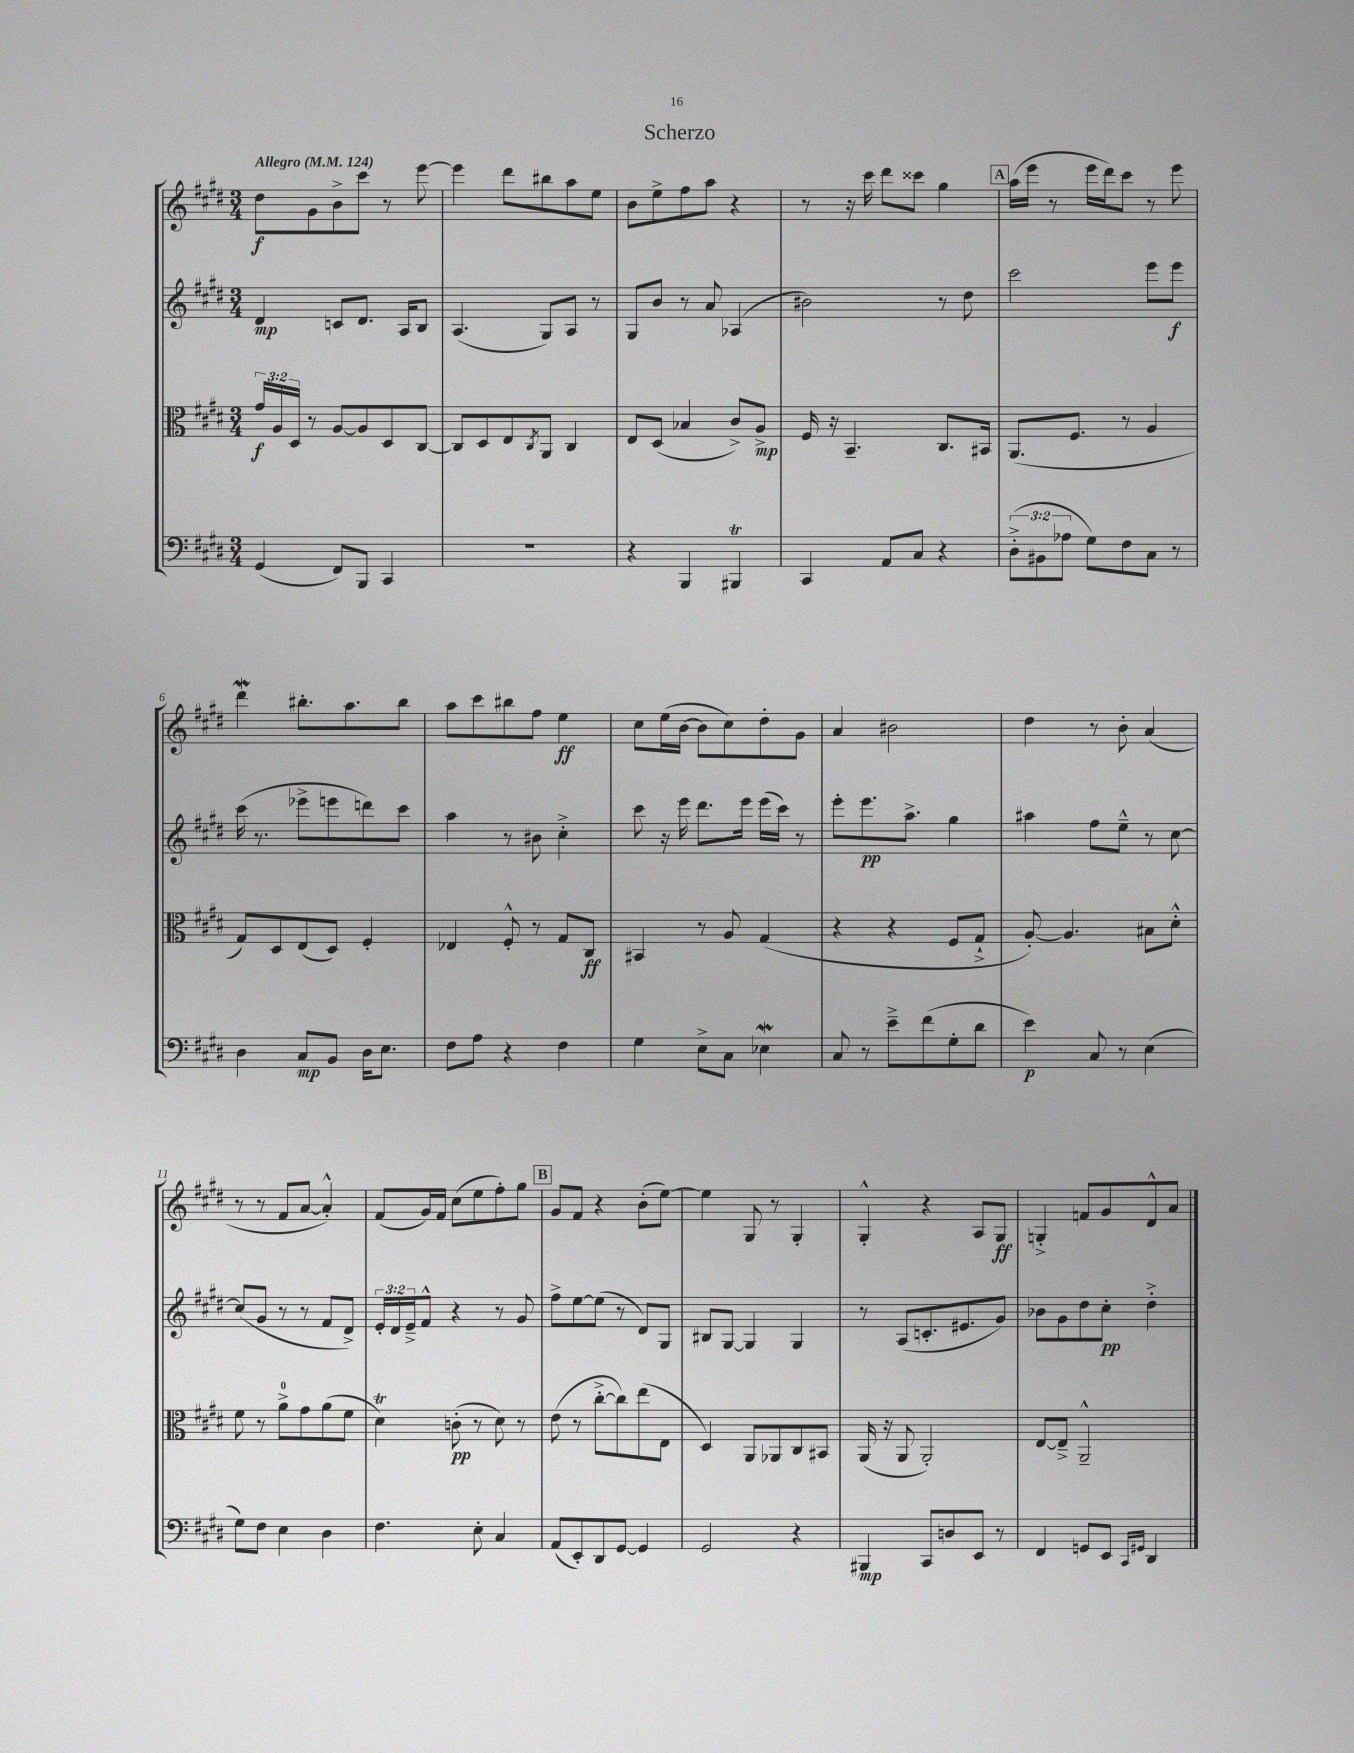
\header { title = "Scherzo" }
<<
\new StaffGroup <<
\new Staff = "s0" {
    \clef treble \key e \major \numericTimeSignature \time 3/4 \tempo "Allegro" 4 = 124
    dis''8\f gis'8 b'8-> cis'''8 r8 e'''8~ |
    e'''4 dis'''8 bis''8 a''8 e''8 |
    b'8 e''8-> fis''8 a''8 r4 |
    r8 r16 cis'''16 dis'''8 cisis'''8 gis''4 |
    \mark \markup { \box "A" } a''16( e'''16 r8 e'''16 dis'''16) cis'''8 r8 e'''8 |
    dis'''4\mordent bis''8.-. a''8. bis''8 |
    a''8 cis'''8 bis''8 fis''8 e''4\ff |
    cis''8 e''16( b'16~ b'8 cis''8) dis''8-. gis'8 |
    a'4 bis'2 |
    dis''4 r8 b'8-. a'4( |
    r8 r8 fis'8 a'8~ a'4-.-^) |
    fis'8( gis'16) fis'16 cis''8( e''8 fis''8-.) gis''8 |
    \mark \markup { \box "B" } gis'8 fis'8 r4 b'8-.( e''8~) |
    e''4 gis8 r8 gis4-. |
    gis4-.-^ r4 a8 gis8\ff |
    g4-.-> f'8 gis'8 dis'8-^ a'8 \bar "|." |
}
\new Staff = "s1" {
    \clef treble \key e \major \numericTimeSignature \time 3/4 \override Staff.TupletNumber.text = #tuplet-number::calc-fraction-text
    dis'4\mp c'8 dis'8. a16 b8 |
    a4.( gis8) a8 r8 |
    gis8 b'8 r8 a'8 aes4( |
    bis'2) r8 dis''8 |
    \mark \markup { \box "A" } cis'''2 e'''8 e'''8\f |
    cis'''16( r8. ees'''8-> e'''8 d'''8) cis'''8 |
    a''4 r8 bis'8 cis''4-.-> |
    cis'''8 r16 e'''16 dis'''8. e'''16 e'''16( cis'''16) r8 |
    e'''8-. e'''8.\pp a''8.-> gis''4 |
    ais''4 fis''8 e''8---^ r8 cis''8~ |
    cis''8( gis'8 r8 r8 fis'8 dis'8->) |
    \tuplet 3/2 { e'16-. dis'16 e'16---> } fis'8-^ r4 r8 gis'8 |
    \mark \markup { \box "B" } fis''8-> e''8~ e''8( r8 dis'8) gis8 |
    bis8 gis8~ gis4 gis4 |
    r8 a8( c'8.-. eis'8. gis'8) |
    bes'8 gis'8 dis''8 cis''8-.\pp dis''4-.-> \bar "|." |
}
\new Staff = "s2" {
    \clef alto \key e \major \numericTimeSignature \time 3/4 \override Staff.TupletNumber.text = #tuplet-number::calc-fraction-text
    \tuplet 3/2 { gis'16\f a16 dis16 } r8 a8~ a8 dis8 cis8~ |
    cis8 dis8 e8 \acciaccatura { cis8 } a,8 cis4 |
    e8 dis8( bes4 cis'8->) a8->\mp |
    fis16 r16 b,4.-- cis8. bis,16 |
    \mark \markup { \box "A" } a,8.( fis8. r8 a4 |
    gis8) dis8 e8( dis8) fis4-. |
    ees4 fis8-.-^ r8 gis8 cis8\ff |
    bis,4 r8 a8 gis4( |
    r4 r4 fis8 gis8-!-> |
    a8~-.) a4. bis8 dis'8-.-^ |
    fis'8 r8 a'8-0-> gis'8 a'8( fis'8 |
    dis'4\trill) c'8-.\pp( r8 dis'8) r8 |
    \mark \markup { \box "B" } e'8( r8 cis''8~-.-> cis''8) e''8( e8 |
    dis4) a,8 aes,8 cis8 bis,8 |
    a,16( r16 a,8 a,2-.) |
    e8~ e8---> a,2---^ \bar "|." |
}
\new Staff = "s3" {
    \clef bass \key e \major \numericTimeSignature \time 3/4 \override Staff.TupletNumber.text = #tuplet-number::calc-fraction-text
    gis,4( fis,8) b,,8 cis,4 |
    R2. |
    r4 b,,4 bis,,4\trill |
    cis,4 a,8 cis8 r4 |
    \mark \markup { \box "A" } \tuplet 3/2 { dis8-.->( bis,8 aes8 } gis8) fis8 cis8 r8 |
    dis4 cis8\mp b,8 dis16 e8. |
    fis8 a8 r4 fis4 |
    gis4 e8-> cis8 ees4\mordent |
    cis8 r8 e'8---> fis'8( gis8-. dis'8 |
    e'4\p) cis8 r8 e4( |
    gis8) fis8 e4 dis4 |
    fis4. e8-. cis4 |
    \mark \markup { \box "B" } a,8( e,8-.) dis,8 gis,8~ gis,4 |
    gis,2 r4 |
    bis,,4\mp cis,8 d8 e,8 r8 |
    fis,4 g,8 e,8 \grace { cis,16 gis,16 } dis,4 \bar "|." |
}
>>
>>
